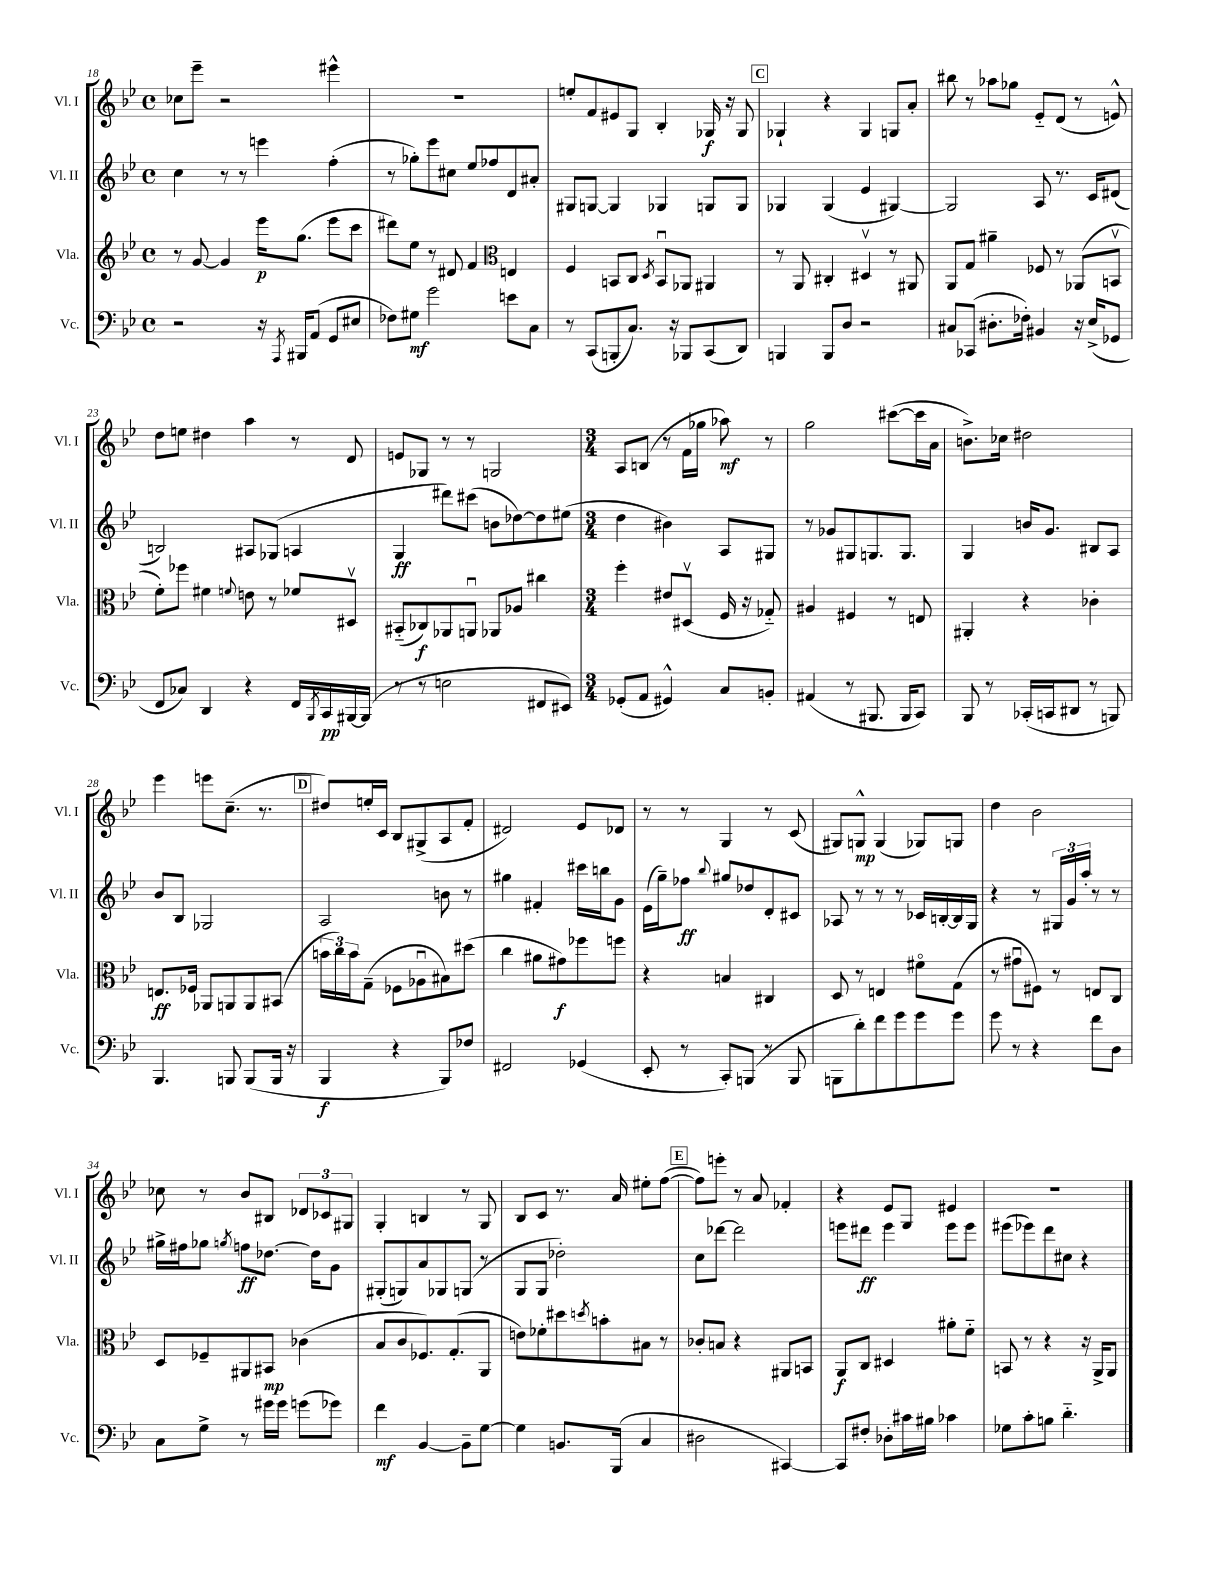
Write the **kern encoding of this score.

**kern	**kern	**kern	**kern
*staff4	*staff3	*staff2	*staff1
*clefF4	*clefG2	*clefG2	*clefG2
*k[b-e-]	*k[b-e-]	*k[b-e-]	*k[b-e-]
*M4/4	*M4/4	*M4/4	*M4/4
*met(c)	*met(c)	*met(c)	*met(c)
2r	8r	4cc	8cc-
.	[8g	.	8eee-~
.	4g]	8r	2r
.	.	8r	.
16r	16eee-	4eee	.
8qAAA	.	.	.
16BBB#	(8.gg	.	.
(8AA	.	.	.
8GG	8eee-	(4ff'	4eee#^^
8E#	8ccc	.	.
=	=	=	=
8F-)	8ddd#)	8r	1r
8G#	8ee-	8gg-')	.
2g	8r	8eee-	.
.	8d#	8cc#	.
.	4f	8ee-	.
.	.	8ff-	.
*	*clefC3	*	*
8e	4E	8d	.
8C	.	8a#'	.
=	=	=	=
8r	4F	8G#	8ee'
(8CC	.	[8G	8f
8BBB'	8BB	4G]	8e#
8.C)	8C	.	8G
.	8qD	.	.
.	8BBu	4G-	4B-'
16r	.	.	.
8BBB-	8AA-	.	.
(8CC	4AA#	8G	16G-
.	.	.	16r
8DD)	.	8G	8G-
=	=	=	=
4BBB	8r	4G-	4G-`
.	8AA	.	.
8BBB	4C#'	(4G-	4r
8D	.	.	.
2r	4D#v	4e-	4G-
.	8r	[4G#)	8G
.	8AA#	.	8a'
=	=	=	=
8C#	8AA	2G#]	8bb#
(8CC-	8G	.	8r
8.D#'	4a#~	.	8aa-
.	.	.	8gg-
16F-')	.	.	.
4BB#	8F-	8A	8e-'~
.	8r	8.r	(8d
16r	(8AA-	.	8r
(16E-^	.	16c	.
8GG-	8BBv	(8d#	8e^^)
=	=	=	=
8FF	8f')	2B)	8dd
8C-)	8ff-	.	8ee
4DD	4f#	.	4dd#
.	8qqf	.	.
4r	8e	8A#	4aa
.	8r	(8G-	.
16FF	8f-	4A	8r
8qBBB-	.	.	.
16CC	.	.	.
[16BBB#	8D#v	.	8d
(16BBB#]	.	.	.
=	=	=	=
8r	(8BB#'~	4G	8e
8r	8C-)	.	8G-
2E	8AA-	8ddd#)	8r
.	8AAu	(8ccc#	8r
.	8AA-	8b	2G
.	8A-	[8dd-)	.
8FF#	4cc#	8dd-]	.
8EE#)	.	(8ee#	.
=	=	=	=
*M3/4	*M3/4	*M3/4	*M3/4
(8GG-'	4ff'	4dd	8A
8AA	.	.	(8B
4GG#^^)	8e#	4b#)	8r
.	(8D#v	.	16f
.	.	.	16gg-
8C	16F	8A	8aa-)
.	16r	.	.
8BB'	8G-'~)	8G#	8r
=	=	=	=
(4AA#	4A#	8r	2gg
.	.	8g-	.
8r	4F#	8G#	.
8.BBB#	.	8.G	.
.	8r	.	([8ccc#
16BBB#	.	8.G	.
8CC)	8E	.	16ccc#]
.	.	.	16a
=	=	=	=
8BBB-	4AA#'	4G	8.b^)
8r	.	.	.
.	.	.	16cc-
(16CC-'	4r	16b	2dd#
16CC	.	8.g	.
8DD#	.	.	.
8r	4c-'	8B#	.
8BBB)	.	8A	.
=	=	=	=
4.BBB-	8.E	8b-	4eee-
.	.	8B-	.
.	16F-	.	.
.	8AA-	2G-	8eee
8BBB	8AA	.	(8.cc~
(8BBB	8AA	.	.
.	.	.	8.r
16BBB	(8BB#	.	.
16r	.	.	.
=	=	=	=
4BBB-	24b	2A	8dd#)
.	24cc)	.	.
.	24b	.	.
.	(8G~	.	16ee'
.	.	.	16c
4r	8F-	.	8B-
.	8A-u	.	(8G#^
8BBB-)	8B#)	8b	8A
8F-	(8dd#	8r	8f'
=	=	=	=
2FF#	4cc	4gg#	2d#)
.	8a#	4f#'	.
.	8g#)	.	.
(4GG-	8ff-	16ccc#	8e-
.	.	16bb	.
.	8ff	8g	8d-
=	=	=	=
8EE-'	4r	(16e-	8r
.	.	16gg~)	.
8r	.	8ff-	8r
.	.	8qqbb-	.
8CC')	4B	8gg#	4G
(8BBB	.	8dd-	.
8r	4C#	8d'	8r
8BBB	.	8c#	(8c
=	=	=	=
8BBB	8D	8A-	8G#)
8d')	8r	8r	8G^^
8f	4E	8r	(4G
8g	.	8r	.
8g	8f#o	16c-	8G-)
.	.	[16B'	.
8g	(8G	16B]	8G
.	.	16G	.
=	=	=	=
8g	8r	4r	4dd
8r	8g#u	.	.
4r	8F#)	8r	2b-
.	8r	24G#	.
.	.	24g	.
.	.	24aa'	.
8f	8E	8r	.
8D	8C	8r	.
=	=	=	=
8C	8D	16gg#^	8cc-
.	.	16ff#	.
8G^	8F-~	8gg-	8r
.	.	8qgg	.
8r	8AA#	8ff	8b-
16g#	8BB#	[8.dd-	8B#
16g#	.	.	.
(8g	(4c-	.	12d-
.	.	16dd-]	.
.	.	.	12c-
8g-)	.	8g	.
.	.	.	12G#
=	=	=	=
4f	8B-	(8G#'	4G'
.	8c	8G)	.
[4BB-	8.F-)	8a	4B
.	.	8G-	.
.	(8.G'	.	.
8BB-~]	.	(8G	8r
[8G	8AA	8r	8G
=	=	=	=
4G]	8e)	8G	8B-
.	8f-'	8G	8c
8.BB	8dd#	2dd-')	8.r
.	8qdd	.	.
.	8b'	.	.
(16BBB-	.	.	16a
4C	8B#	.	8ee#'
.	8r	.	([8ff
=	=	=	=
2D#	8c-'	8cc	8ff])
.	8B	[8ddd-	8eee'
.	4r	2ddd-]	8r
.	.	.	8a
[4CC#)	8AA#	.	4f-'
.	8BB	.	.
=	=	=	=
8CC#]	8AA	8eee	4r
8F#'	8C	8ddd#	.
8D-'	4D#	4eee	8e-
16c#	.	.	8G
16B#	.	.	.
4c-	8a#'	8eee	4e#
.	8f'~	8eee	.
=	=	=	=
8G-	8BB	(8eee#	2.r
8c'	8r	8eee-)	.
8B	4r	8ddd	.
4.d'~	.	8cc#	.
.	16r	4r	.
.	16AA^	.	.
.	8AA	.	.
==	==	==	==
*-	*-	*-	*-
